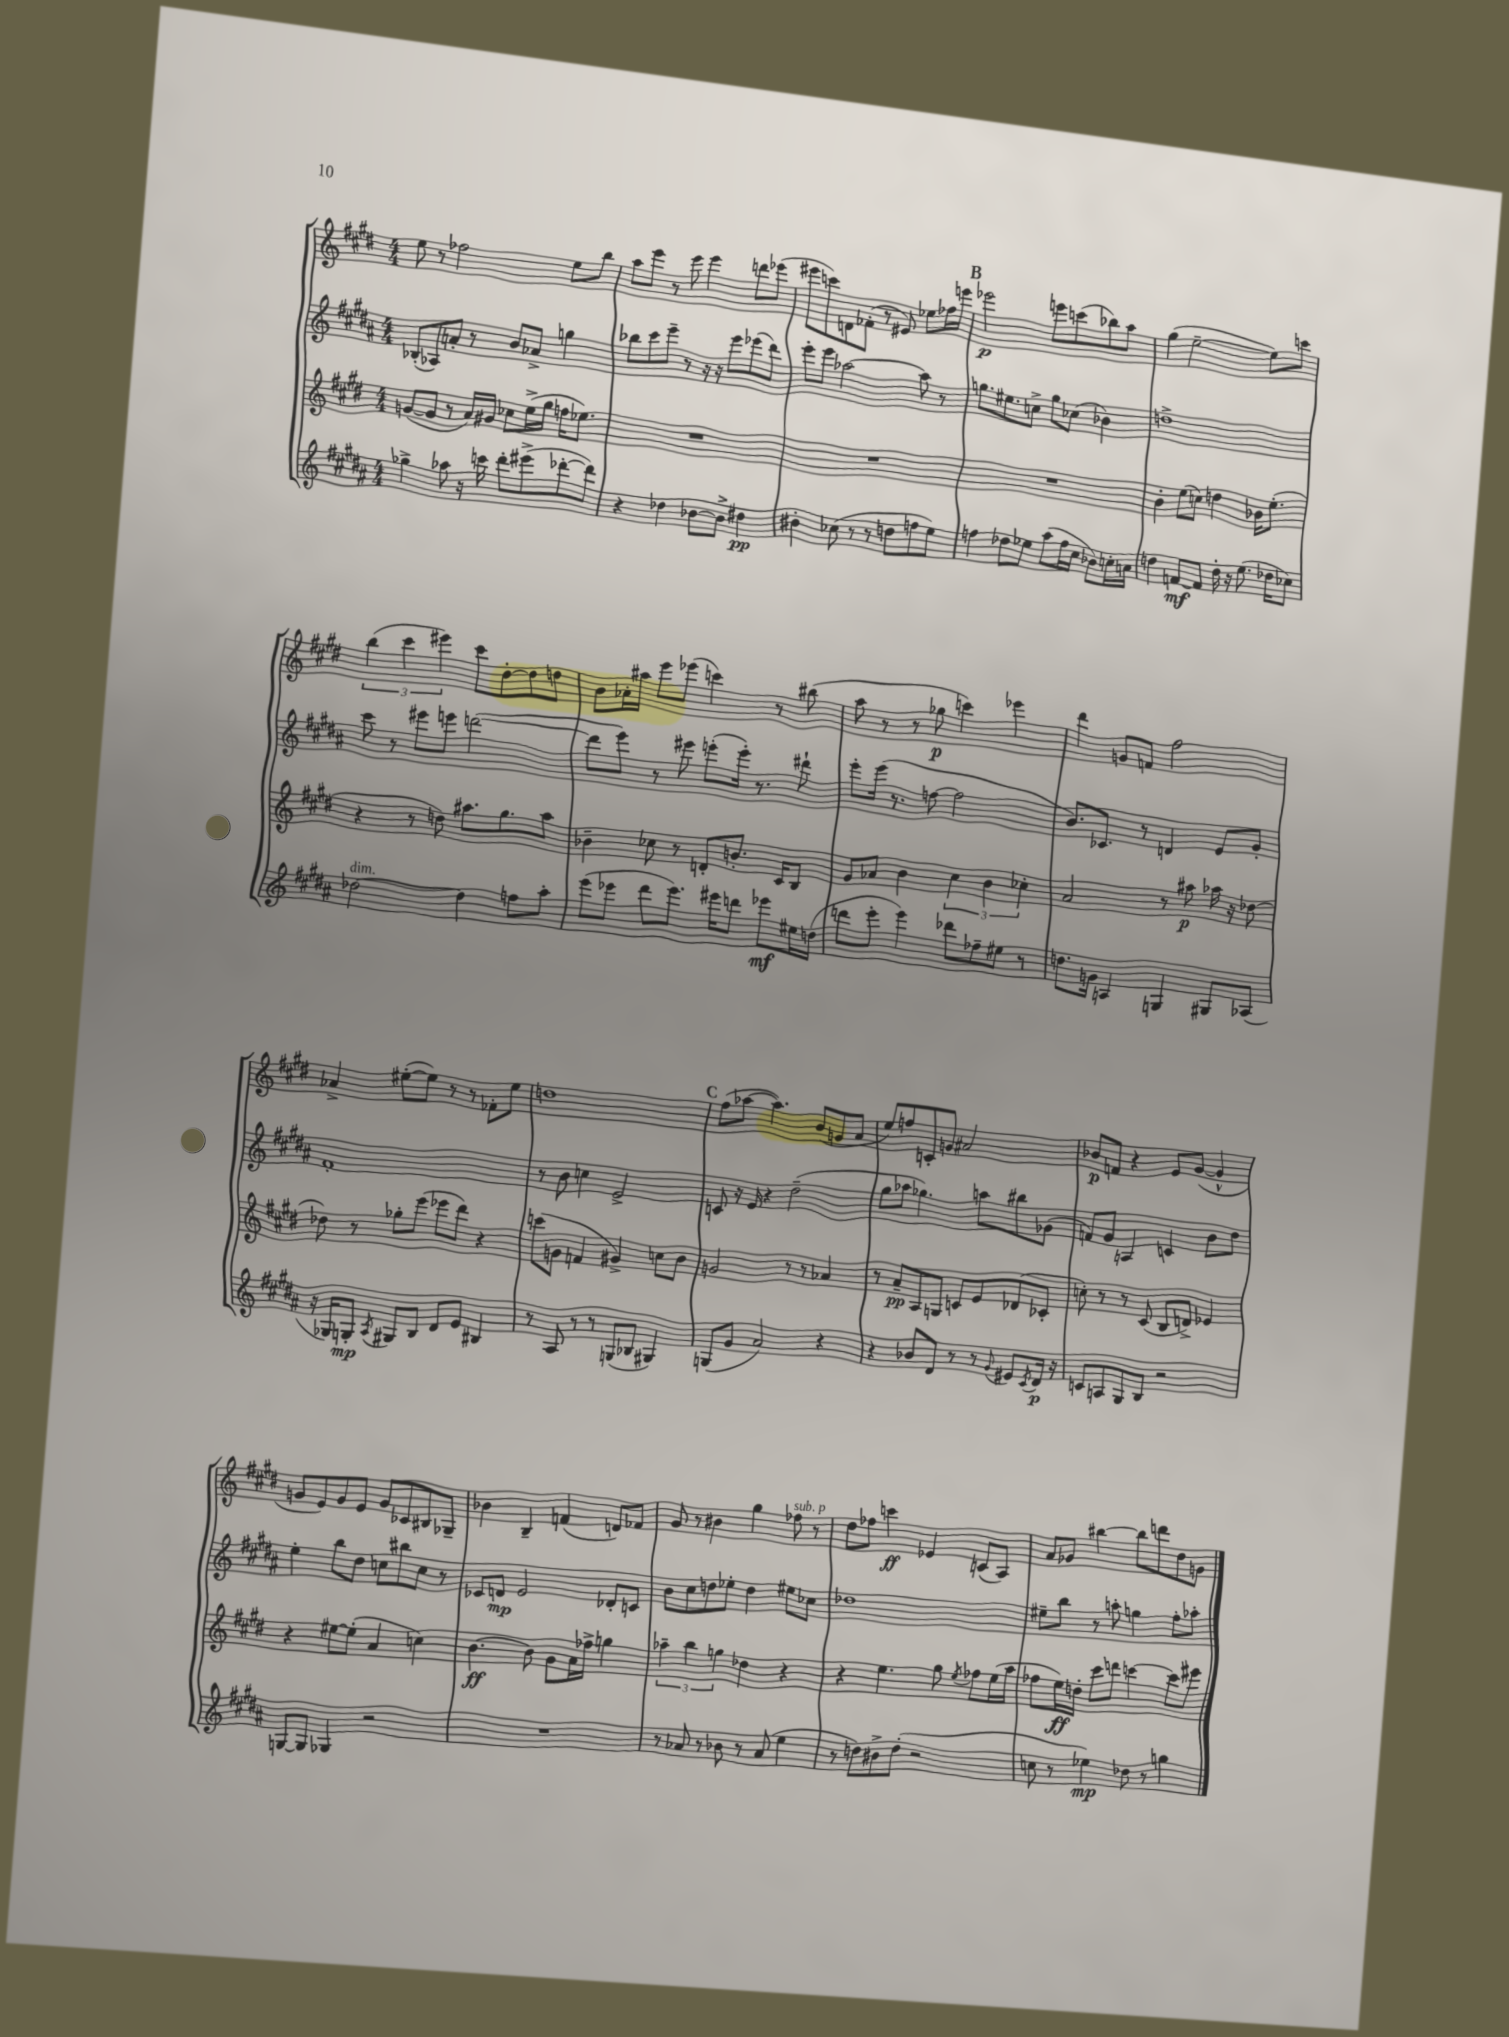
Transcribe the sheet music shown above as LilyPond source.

<<
\new StaffGroup <<
\new Staff = "s0" {
    \clef treble \key e \major \numericTimeSignature \time 4/4
    e''8 r8 fes''2 e''8 b''8 |
    a''8 e'''8 r8 e'''8 e'''4 d'''8 ees'''8( |
    eis'''8 c'''8) d'8 fes'8-.( r8 eis'8) ees''8 fes''16 e'''16 |
    \mark \markup { \bold "B" } ees'''2\p e'''8 c'''8( bes''8) a''8 |
    gis''4( e''2~-- e''8) c'''8 |
    \tuplet 3/2 { b''4( cis'''4 eis'''4) } cis'''8 dis''8~-. dis''8 d''8 |
    b'8 aes'16-. ais''16 e'''8 ees'''8( c'''4) r8 bis''8( |
    a''8 r8 r8 ges''8\p c'''4) ees'''4 |
    dis'''4 g'8 f'8 fis''2 |
    aes'4-> eis''8~-.( eis''8) r8 r8 fes'8-. eis''8 |
    d''1 |
    \mark \markup { \bold "C" } fis''8( aes''8~ aes''4.) b'8( g'8 a'8 |
    e''8) f''8 c'8-. g'8 ais'2 |
    bes'8\p f'8 r4 e'8 gis'8~( gis'4-^ |
    g'8 e'8) g'8 e'8 g'8 ces'8 bis8 ges8-- |
    bes'4 b4-- f'4( d'8) fes'8 |
    gis'8 r8 bis'4 gis''4 fes''8^\markup { \italic "sub. p" } r8 |
    dis''8 fes''8 c'''4\ff ees'4 c'8( a8) |
    a'8 ges'8 bis''4~ bis''8 d'''8 dis''8 g'8 \bar "|." |
}
\new Staff = "s1" {
    \clef treble \key b \major \numericTimeSignature \time 4/4
    bes8-.( aes8) a'8-. r8 b'8 aes'8-> g''4 |
    bes''8 cis'''8 e'''8-- r8 r16 r16 e'''8 ees'''8( dis'''8) |
    e'''8-. e'''8 aes''2~ aes''8 r8 |
    \mark \markup { \bold "B" } g''8. eis''8. c''8-> g''8 ces''8( bes'4) |
    d''1-> |
    cis'''8 r8 eis'''8 e'''8 d'''2~( |
    d'''8 e'''8) r8 eis'''8 e'''8-.( e'''16-.) r8. dis'''8-! |
    e'''8-. e'''16( r8. f''8~ f''2 |
    b'8.) ces'8. r8 d'4 e'8 gis'8-. |
    fis'1-. |
    r8 b'8 c''4 e'2-> |
    \mark \markup { \bold "C" } c'8 r16 e'16 r4 dis''2--( |
    gis''8 aes''8 ges''4.) a''8 bis''8 ges'8( |
    f'8) gis'8 a4 c'4 b'8 dis''8 |
    e''4-. b''8 dis''8 c''8 bis''8 c''8 r8 |
    ces'8 d'8\mp e'2 des'8-. c'8 |
    b'8 cis''8 d''8 ees''8-. d''4 eis''8 ces''8 |
    des''1 |
    eis''8-- b''8 r8 a''8-. g''4 fis''8-. aes''8-. \bar "|." |
}
\new Staff = "s2" {
    \clef treble \key e \major \numericTimeSignature \time 4/4
    g'8~( g'8 r8 a'16) gis'16 ces''8 e''16->( gis''16 f''16 ees''8.) |
    R1 |
    R1 |
    \mark \markup { \bold "B" } R1 |
    b'4-. e''8( c''8) d''4 bes'16 e''8.-.( |
    r4 r8 d''8) ais''8. gis''8. ais''8 |
    bes'4-- ces''8 r8 d'8-. b'8.-. cis'16 b8 |
    gis'8 aes'8 b'4 \tuplet 3/2 { cis''4 b'4 ces''4-. } |
    a'2 r8 ais''8\p aes''16 r16 des''8~ |
    des''8 r8 ges''8-. e'''8( ees'''8 dis'''8) r4 |
    c'''8( g'8 f'4 gis'4->) c''8 b'8 |
    \mark \markup { \bold "C" } g'2 r8 r8 aes'4 |
    r8 a'8--\pp a8 g8 c'8 e'8 des'8( ces'8-. |
    c''8-.) r8 r8 cis'8( b8 d'8->) ees'4 |
    r4 eis''8~ eis''8-.( a'4 c''4) |
    b'4.~\ff b'8 gis'8 a'16 fes''16-> g''4 |
    \tuplet 3/2 { aes''4-- b''4 g''4 } des''4 r4 |
    r4 e''4. gis''8 \acciaccatura { e''8 } fes''8 e''16( a''16 |
    fes''8 e''16\ff) d''16-. cis'''8 d'''8 c'''4~ c'''8 eis'''8 \bar "|." |
}
\new Staff = "s3" {
    \clef treble \key b \major \numericTimeSignature \time 4/4
    ges''4-> aes''8 r16 c'''16 dis'''8-. eis'''8->( des'''8~-. des'''8) |
    r4 des''4 bes'8~ bes'8-> dis''4\pp |
    bis'4-. ces''8( r8 r8 d''8 f''8 e''8) |
    \mark \markup { \bold "B" } f''4 des''8 ees''8 ais''8( f''16 cis''16 bes'8) c''16-. a'16 |
    d''4 f'8~\mf f'8 d''16-. r16 e''8.( des''16 ces''8) |
    des''2~^\markup { \italic "dim." } des''4 f''8 ais''8-. |
    e'''8( ees'''8 dis'''8 ees'''8.) eis'''16 d'''8 ees'''8\mf eis''16 d''16( |
    d'''8 e'''8-. e'''4) des'''8 fes''8-- eis''8 r8 |
    d''8. g'16 a4 g4 gis8 aes8( |
    r16 ges16) g8-.\mp \acciaccatura { ais8 } gis8 b8 dis'8 e'8 bis4 |
    r8 ais8 r8 r8 g8( bes8 gis4) |
    \mark \markup { \bold "C" } g8( gis'8 ais'2) r4 |
    r4 bes'8 dis'8 r8 r8 \appoggiatura { gis'8 } eis'8 \acciaccatura { cis'8 } dis'16\p r16 |
    c'8 a8 gis8 b8 r2 |
    g8~ g8 ges4 r2 |
    R1 |
    r8 aes'8 r8 bes'8 r8 aes'8( e''4 |
    r8 d''8) bis'8-> d''8-.( r2 |
    c''8 r8 ees''4\mp) des''8 r8 g''4 \bar "|." |
}
>>
>>
\layout { \context { \Score \remove "Bar_number_engraver" } }
